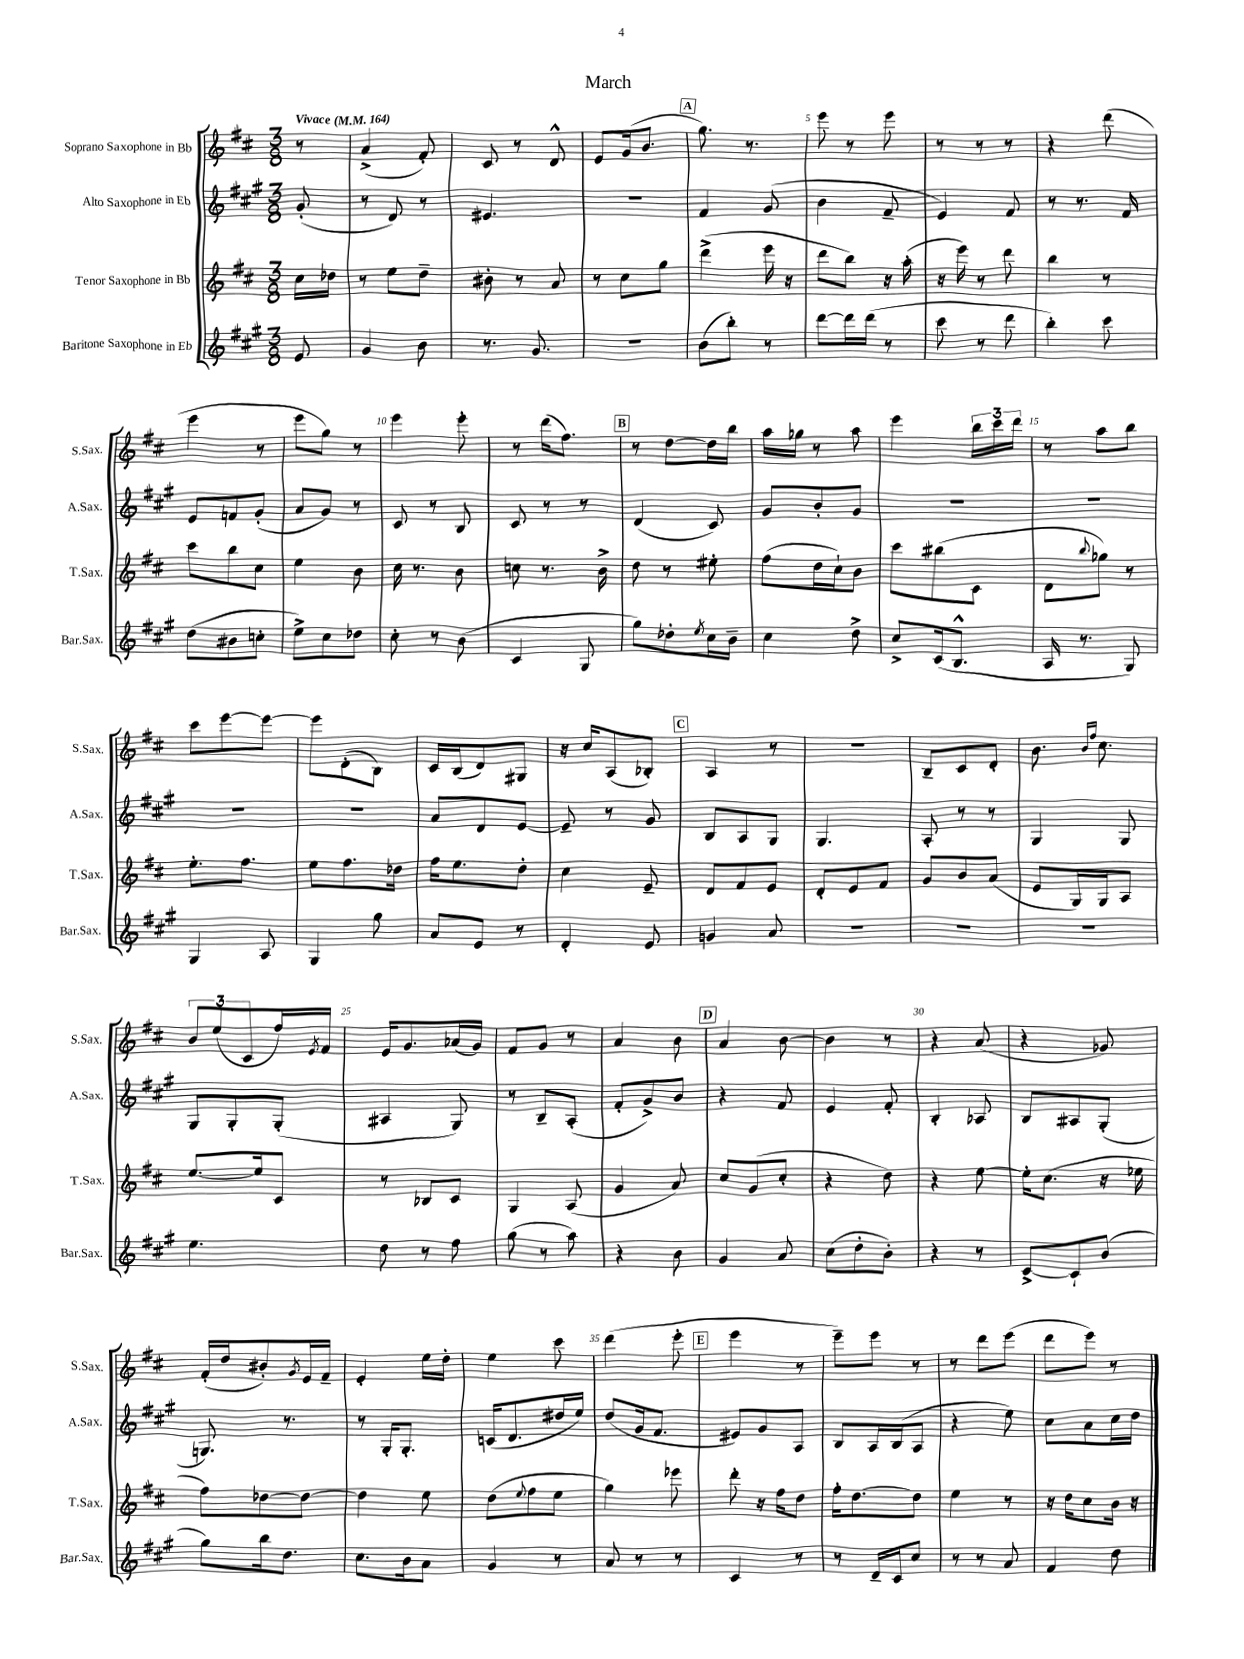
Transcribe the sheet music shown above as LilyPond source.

\header { title = "March" }
<<
\new StaffGroup <<
\new Staff = "s0" \with { instrumentName = "Soprano Saxophone in Bb" shortInstrumentName = "S.Sax." } {
    \clef treble \key d \major \numericTimeSignature \time 3/8 \partial 8 \tempo "Vivace" 4 = 164
    r8 |
    a'4->( fis'8-.) |
    cis'8 r8 d'8-^ |
    e'8 g'16( b'8. |
    \mark \markup { \box "A" } g''8.) r8. |
    e'''8 r8 e'''8 |
    r8 r8 r8 |
    r4 d'''8( |
    e'''4 r8 |
    e'''8 g''8) r8 |
    e'''4 e'''8-. |
    r8 d'''16( fis''8.) |
    \mark \markup { \box "B" } r8 d''8~ d''16 b''16 |
    a''16 ges''16 r8 a''8 |
    e'''4 \tuplet 3/2 { b''16 cis'''16 d'''16 } |
    r8 a''8 b''8 |
    cis'''8 e'''8~ e'''8~ |
    e'''8 d'8-.( b8) |
    cis'16 b16( d'8) gis8 |
    r16 cis''16 a8( bes8-.) |
    \mark \markup { \box "C" } a4 r8 |
    r4. |
    b8-- cis'8 d'8-. |
    b'8. \grace { b'16 fis''16 } cis''8. |
    \tuplet 3/2 { b'8 e''8( cis'8 } fis''16) \acciaccatura { e'8 } fis'16 |
    e'16 g'8. aes'16( g'16) |
    fis'8 g'8 r8 |
    a'4 b'8 |
    \mark \markup { \box "D" } a'4 b'8~ |
    b'4 r8 |
    r4 a'8( |
    r4 ges'8) |
    fis'16-.( d''16 bis'8-.) \acciaccatura { g'8 } e'16 fis'16-- |
    e'4-. e''16 d''16-. |
    e''4 cis'''8 |
    d'''4( e'''8-. |
    \mark \markup { \box "E" } e'''4 r8 |
    e'''8--) e'''8 r8 |
    r8 d'''8 e'''8( |
    d'''8 e'''8) r8 \bar "|." |
}
\new Staff = "s1" \with { instrumentName = "Alto Saxophone in Eb" shortInstrumentName = "A.Sax." } {
    \clef treble \key a \major \numericTimeSignature \time 3/8 \partial 8
    gis'8-.( |
    r8 d'8) r8 |
    eis'4. |
    R4. |
    \mark \markup { \box "A" } fis'4 gis'8( |
    b'4 fis'8-- |
    e'4) fis'8 |
    r8 r8. fis'16 |
    e'8 f'8 gis'8-.( |
    a'8 gis'8) r8 |
    cis'8 r8 b8 |
    cis'8 r8 r8 |
    \mark \markup { \box "B" } d'4( cis'8) |
    gis'8 b'8-. gis'8 |
    R4. |
    R4. |
    R4. |
    R4. |
    a'8 d'8 e'8~ |
    e'8-- r8 gis'8 |
    \mark \markup { \box "C" } b8 a8 gis8 |
    gis4. |
    a8-. r8 r8 |
    gis4 gis8 |
    gis8 gis8-. gis8-.( |
    ais4 gis8) |
    r8 b8-- a8-.( |
    fis'8-. gis'8->) b'8 |
    \mark \markup { \box "D" } r4 fis'8 |
    e'4 fis'8-. |
    b4-. aes8 |
    b8 ais8 gis8-.( |
    g8.) r8. |
    r8 gis16-. gis8.-. |
    c'16( d'8. dis''16 e''16) |
    d''8( gis'16 fis'8. |
    \mark \markup { \box "E" } eis'8) gis'8 a8 |
    b8 a16 b16( a8 |
    r4 e''8) |
    cis''8 a'8 cis''16 d''16 \bar "|." |
}
\new Staff = "s2" \with { instrumentName = "Tenor Saxophone in Bb" shortInstrumentName = "T.Sax." } {
    \clef treble \key d \major \numericTimeSignature \time 3/8 \partial 8
    cis''16 des''16 |
    r8 e''8 d''8-- |
    bis'8-. r8 a'8 |
    r8 cis''8 g''8 |
    \mark \markup { \box "A" } d'''4->( e'''16 r16 |
    d'''8 b''8) r16 a''16-.( |
    r16 e'''16) r8 d'''8 |
    b''4 r8 |
    cis'''8 b''8 cis''8 |
    e''4 b'8 |
    cis''16 r8. b'8 |
    c''8 r8. b'16-> |
    \mark \markup { \box "B" } d''8 r8 eis''8-. |
    fis''8( d''16 cis''16-!) b'8 |
    cis'''8 bis''8( cis'8 |
    d'8 \appoggiatura { b''8 } ges''8) r8 |
    e''8.-. fis''8. |
    e''8 fis''8. des''16 |
    fis''16 e''8. d''8-. |
    cis''4 e'8-- |
    \mark \markup { \box "C" } d'8 fis'8 e'8 |
    d'8-. e'8 fis'8 |
    g'8 b'8 a'8( |
    e'8 g16) g16 a8 |
    e''8.~ e''16 cis'8 |
    r8 bes8 cis'8 |
    g4 a8( |
    g'4 a'8) |
    \mark \markup { \box "D" } cis''8 g'8( cis''8-. |
    r4 d''8) |
    r4 e''8~ |
    e''16-. cis''8.( r16 ees''16 |
    fis''8) des''8~ des''8~ |
    des''4 e''8 |
    d''8( \appoggiatura { e''8 } fis''8 e''8 |
    g''4) ees'''8 |
    \mark \markup { \box "E" } d'''8-. r16 fis''16 d''8 |
    fis''16-. d''8.~ d''8 |
    e''4 r8 |
    r16 d''16 cis''8 b'16 r16 \bar "|." |
}
\new Staff = "s3" \with { instrumentName = "Baritone Saxophone in Eb" shortInstrumentName = "Bar.Sax." } {
    \clef treble \key a \major \numericTimeSignature \time 3/8 \partial 8
    e'8 |
    gis'4 b'8 |
    r8. gis'8. |
    R4. |
    \mark \markup { \box "A" } b'8( b''8-.) r8 |
    d'''8~ d'''16 d'''16( r8 |
    cis'''8 r8 d'''8 |
    b''4-.) cis'''8 |
    d''8( bis'8 c''8-. |
    e''8->) cis''8 des''8 |
    cis''8-. r8 b'8( |
    cis'4 gis8 |
    \mark \markup { \box "B" } gis''8) des''8-. \acciaccatura { e''8 } cis''16 b'16-- |
    cis''4 d''8-> |
    cis''8-> cis'16( b8.-^ |
    a16 r8. gis8) |
    gis4 a8 |
    gis4 gis''8 |
    a'8 e'8 r8 |
    d'4-. e'8 |
    \mark \markup { \box "C" } g'4 a'8 |
    R4. |
    R4. |
    R4. |
    e''4. |
    d''8 r8 fis''8 |
    gis''8( r8 a''8) |
    r4 b'8 |
    \mark \markup { \box "D" } gis'4 a'8 |
    cis''8( d''8-. b'8-.) |
    r4 r8 |
    cis'8~-> cis'8-! b'8( |
    gis''8) b''16 d''8. |
    cis''8. b'16 a'8 |
    gis'4 r8 |
    a'8 r8 r8 |
    \mark \markup { \box "E" } cis'4 r8 |
    r8 d'16-- cis'16 cis''8 |
    r8 r8 a'8 |
    fis'4 d''8 \bar "|." |
}
>>
>>
\layout { \context { \Score \override BarNumber.break-visibility = ##(#f #t #t) barNumberVisibility = #(every-nth-bar-number-visible 5) } }
